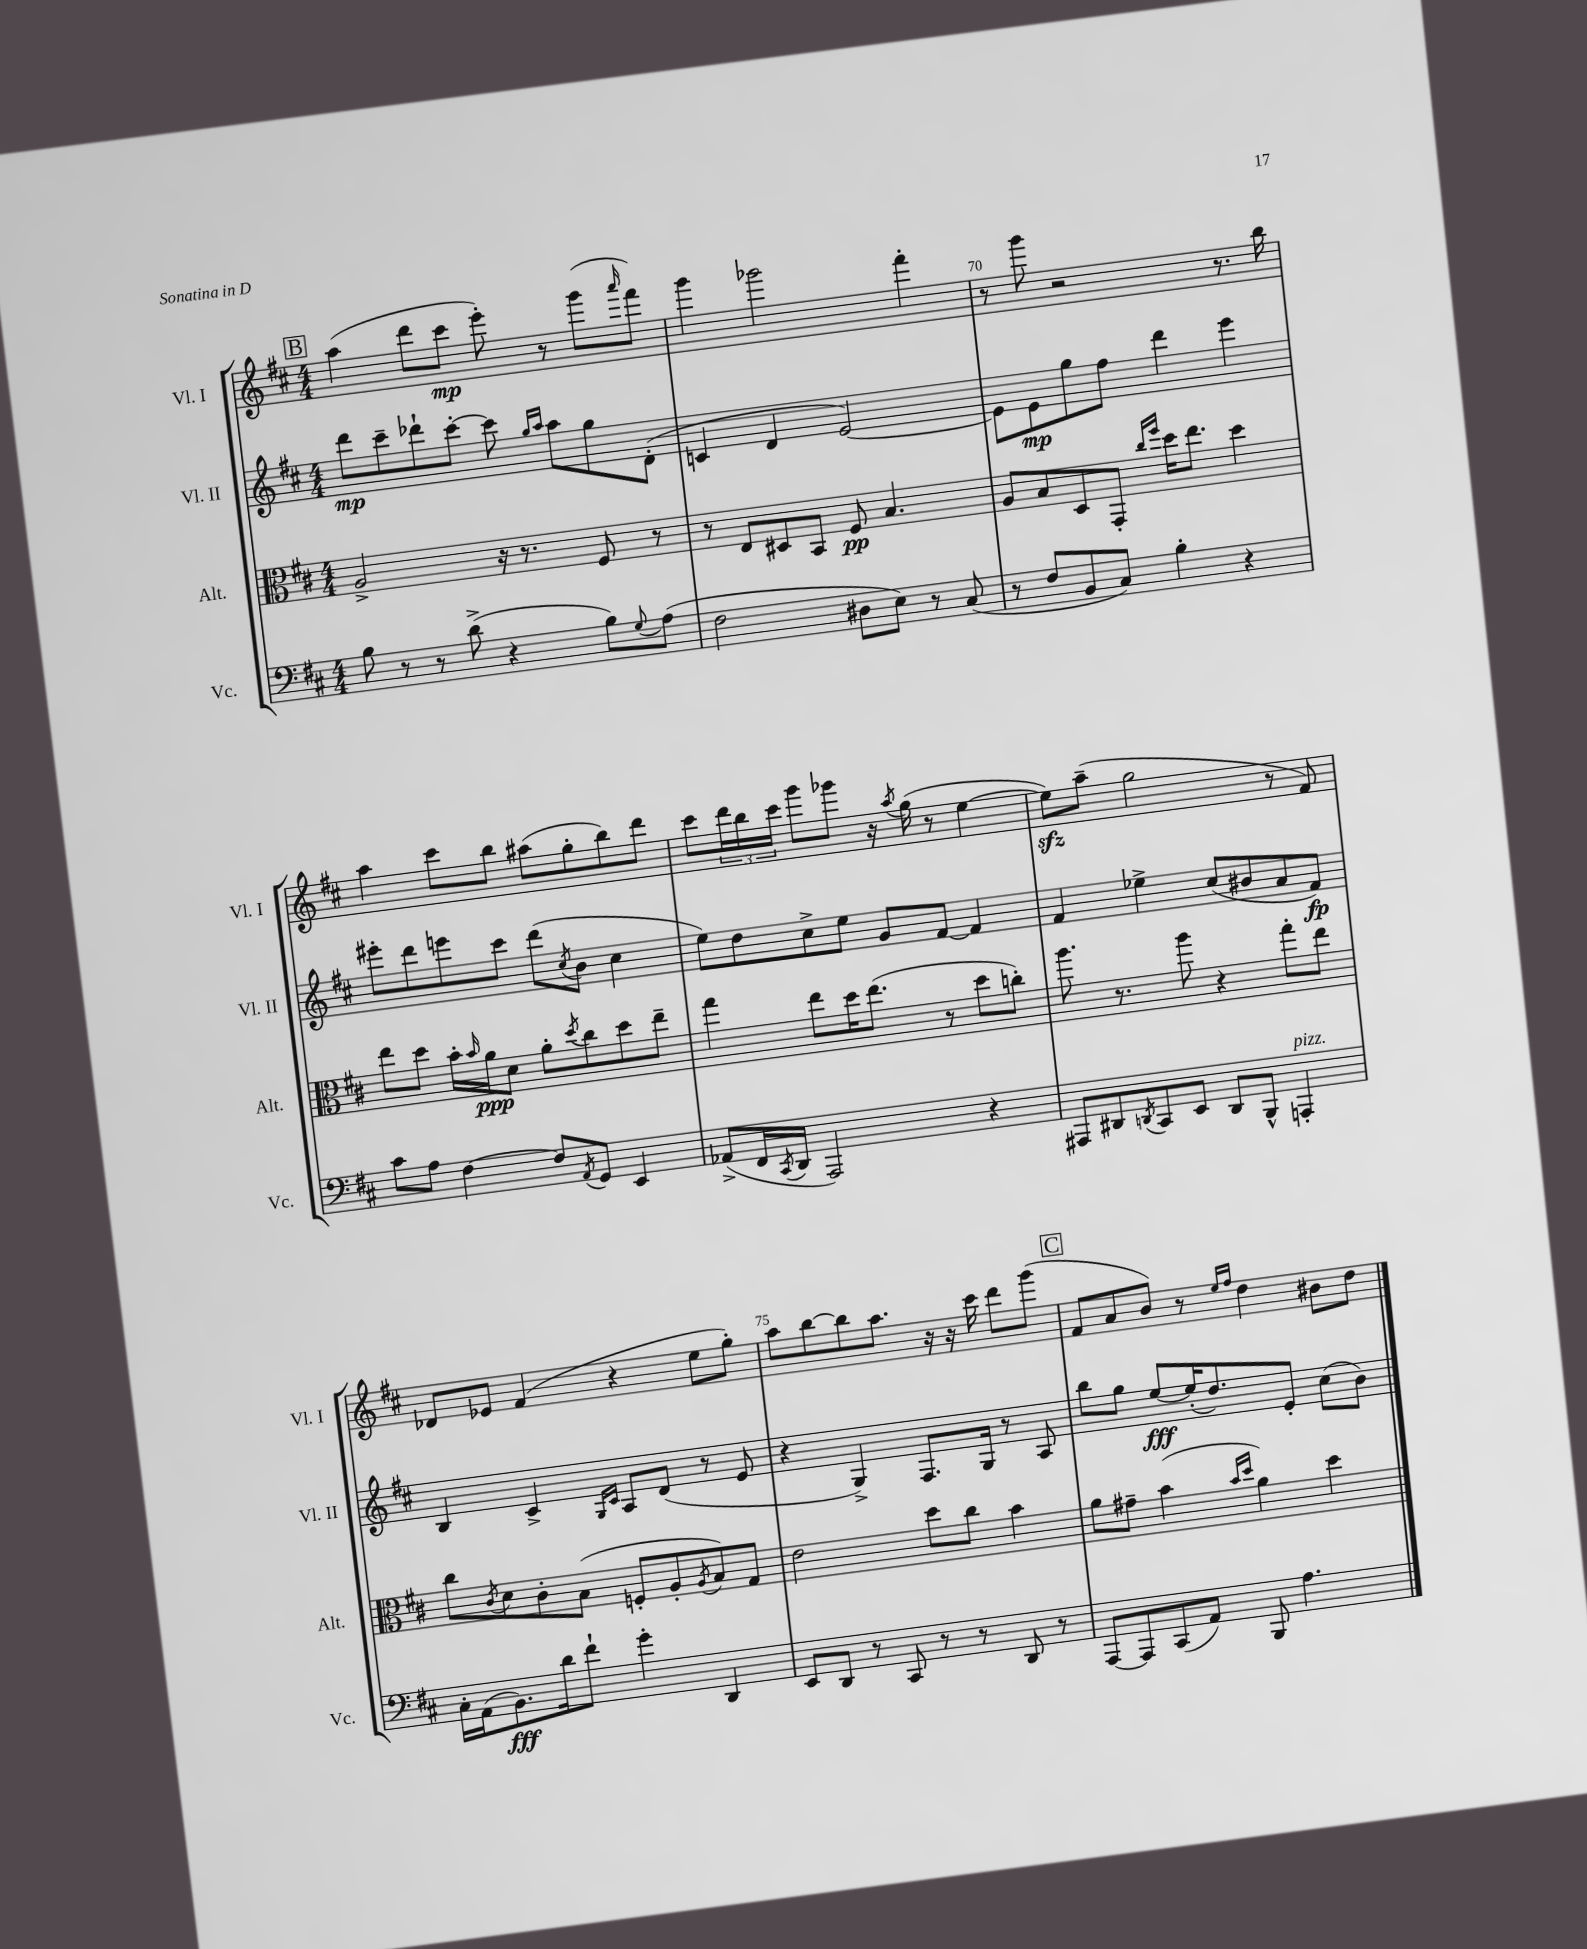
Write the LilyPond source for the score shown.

<<
\new StaffGroup <<
\new Staff = "s0" \with { instrumentName = "Vl. I" shortInstrumentName = "Vl. I" } {
    \clef treble \key d \major \numericTimeSignature \time 4/4
    \mark \markup { \box "B" } a''4( d'''8 cis'''8\mp e'''8-.) r8 g'''8( \grace { a'''16 } fis'''8) |
    g'''4 ges'''2 fis'''4-. |
    r8 g'''8 r2 r8. b''16 |
    a''4 cis'''8 b''8 ais''8( g''8-. b''8) d'''8 |
    cis'''8 \tuplet 3/2 { d'''16 b''16 cis'''16 } g'''8 ges'''8 r16 \acciaccatura { a''8 } g''16( r8 e''4~ |
    e''8\sfz) a''8--( g''2 r8 fis'8) |
    des'8 ees'8 fis'4( r4 e''8 g''8-.) |
    a''8 b''8~ b''8 a''8. r16 r16 cis'''16 d'''8 g'''8( |
    \mark \markup { \box "C" } fis'8 a'8 b'8) r8 \grace { e''16 fis''16 } d''4 bis'8 d''8 \bar "|." |
}
\new Staff = "s1" \with { instrumentName = "Vl. II" shortInstrumentName = "Vl. II" } {
    \clef treble \key d \major \numericTimeSignature \time 4/4
    \mark \markup { \box "B" } d'''8\mp cis'''8-- des'''8-! cis'''8~-. cis'''8 \grace { g''16 a''16 } a''8 g''8 d'8-.( |
    c'4 d'4 e'2~) |
    e'8 e'8\mp g''8 fis''8 d'''4 e'''4 |
    eis'''8-. d'''8 e'''8 cis'''8 d'''8( \acciaccatura { cis''8 } b'8 cis''4 |
    e''8) d''8 cis''8-> e''8 g'8 fis'8~ fis'4 |
    fis'4 ees''4-> cis''8( bis'8 a'8 fis'8\fp) |
    b4 cis'4-> \grace { g16 cis'16 } a8 d'8( r8 e'8 |
    r4 g4->) fis8. g16 r8 a8 |
    \mark \markup { \box "C" } b''8 g''8 e''8~\fff e''16-.( d''8.) e'8-. cis''8( b'8) \bar "|." |
}
\new Staff = "s2" \with { instrumentName = "Alt." shortInstrumentName = "Alt." } {
    \clef alto \key d \major \numericTimeSignature \time 4/4
    \mark \markup { \box "B" } a2-> r16 r8. fis8 r8 |
    r8 e8 dis8 b,8 fis8\pp b4. |
    a8 b8 d8 g,8-. \grace { cis''16 fis''16 } d''16 e''8. d''4 |
    e''8 d''8 b'16-. \grace { b'16 } a'16\ppp d'8 a'8-. \acciaccatura { d''8 } cis''8 d''8 e''8-- |
    g''4 e''8 d''16 e''8.( r8 d''8 c''8-.) |
    a''8. r8. a''8 r4 g''8-. e''8 |
    cis''8 \acciaccatura { cis'8 } d'8 cis'8-. b8( f8-. a8-. \acciaccatura { a8 } b8) g8 |
    e'2 d''8 cis''8 b'4 |
    \mark \markup { \box "C" } a'8 gis'8-- b'4( \grace { b'16 d''16 } a'4) d''4 \bar "|." |
}
\new Staff = "s3" \with { instrumentName = "Vc." shortInstrumentName = "Vc." } {
    \clef bass \key d \major \numericTimeSignature \time 4/4
    \mark \markup { \box "B" } b8 r8 r8 d'8->( r4 b8) \appoggiatura { g8 } a8( |
    fis2 dis8 e8) r8 cis8( |
    r8 fis8 b,8 cis8) b4-. r4 |
    cis'8 a8 fis4~ fis8 \acciaccatura { a,8 } g,8 e,4 |
    aes,8->( fis,16 \acciaccatura { cis,8 } d,16 a,,2) r4 |
    ais,,8 dis,8 \acciaccatura { d,8 } cis,8 e,8 d,8 b,,8-^ a,,4-.^\markup { \italic "pizz." } |
    cis16-. a,16( b,8.\fff) d'16 fis'8-! g'4-. d,4 |
    e,8 d,8 r8 cis,8 r8 r8 d,8 r8 |
    \mark \markup { \box "C" } a,,8~ a,,8 cis,8( a,8) b,,8 a4. \bar "|." |
}
>>
>>
\layout { \context { \Score currentBarNumber = #68 \override BarNumber.break-visibility = ##(#f #t #t) barNumberVisibility = #(every-nth-bar-number-visible 5) } }
